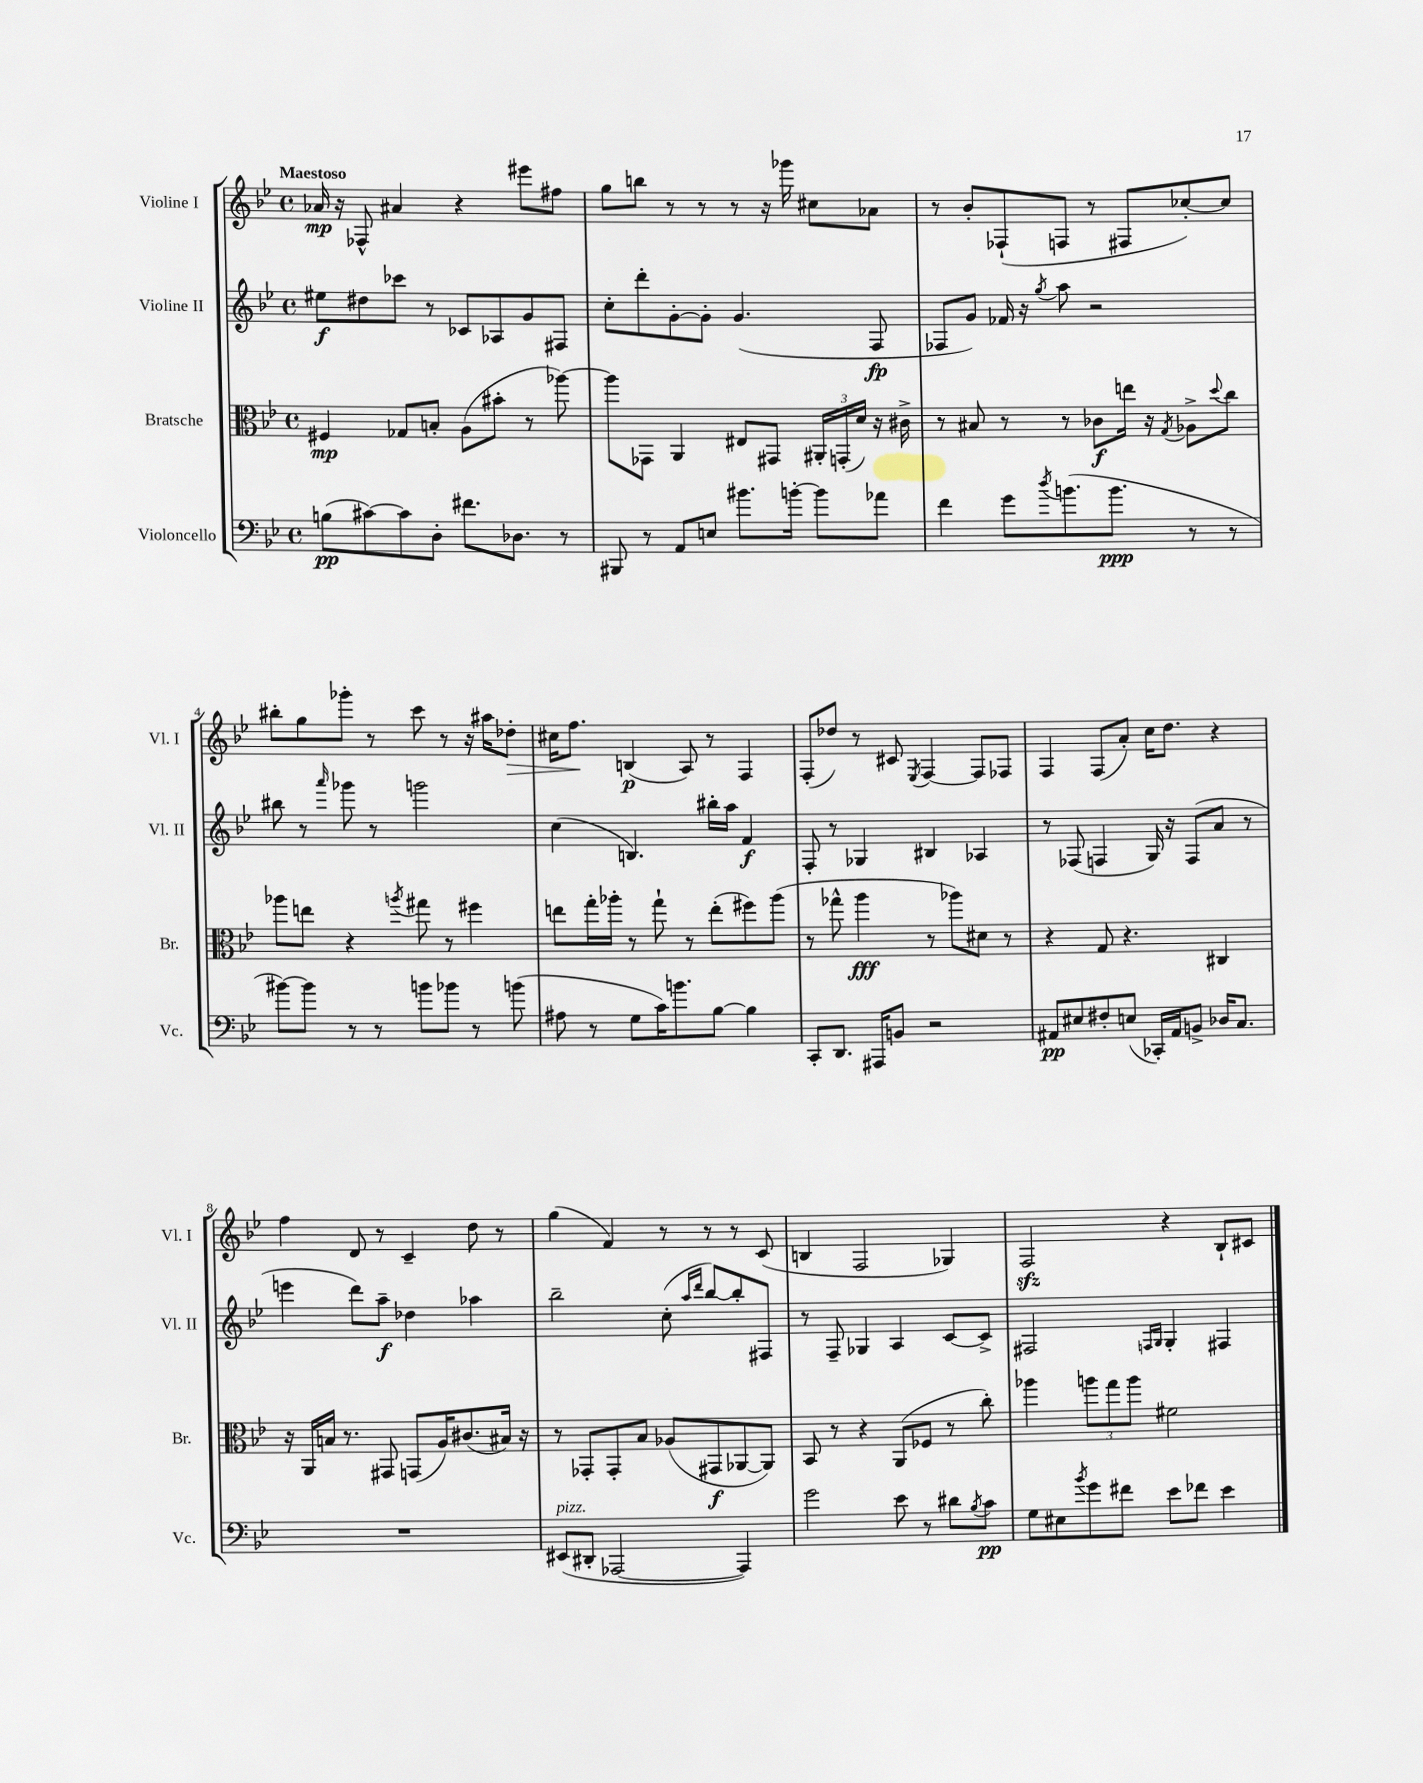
<<
\new StaffGroup <<
\new Staff = "s0" \with { instrumentName = "Violine I" shortInstrumentName = "Vl. I" } {
    \clef treble \key bes \major \defaultTimeSignature \time 4/4 \tempo "Maestoso"
    aes'16\mp r16 fes8-^ ais'4 r4 eis'''8 fis''8 |
    g''8 b''8 r8 r8 r8 r16 ges'''16 cis''8 aes'8 |
    r8 bes'8-. fes8-!( f8 r8 fis8 ces''8~-.) ces''8 |
    bis''8-. g''8 ges'''8-. r8 c'''8 r8 r16 ais''16 des''8-.\> |
    cis''16 f''8.\! b4\p( a8) r8 f4 |
    f8-.( des''8) r8 cis'8 \acciaccatura { ees8 } f4~ f8 fes8 |
    f4 f8( a'8-.) c''16 d''8. r4 |
    f''4 d'8 r8 c'4-- d''8 r8 |
    g''4( f'4) r8 r8 r8 c'8( |
    b4 f2 ges4) |
    f2\sfz r4 bes8-! cis'8 \bar "|." |
}
\new Staff = "s1" \with { instrumentName = "Violine II" shortInstrumentName = "Vl. II" } {
    \clef treble \key bes \major \defaultTimeSignature \time 4/4
    eis''8\f dis''8 ces'''8 r8 ces'8 aes8 g'8 fis8 |
    c''8-. d'''8-. g'8~-. g'8-. g'4.( f8\fp |
    fes8 g'8) fes'16 r16 \acciaccatura { g''8 } a''8 r2 |
    bis''8 r8 \grace { a'''16 } ges'''8 r8 g'''2 |
    c''4( b4.) bis''16-. a''16 f'4\f |
    f8-. r8 ges4 bis4 aes4 |
    r8 fes8( f4 g16) r16 f8( a'8 r8 |
    e'''4 d'''8) a''8--\f des''4 aes''4 |
    bes''2-- c''8-.( \grace { a''16 d'''16 } bes''8~) bes''8-. fis8 |
    r8 f8-- ges4 a4 c'8~ c'8-> |
    fis2 \grace { f16 g16 } g4-. fis4 \bar "|." |
}
\new Staff = "s2" \with { instrumentName = "Bratsche" shortInstrumentName = "Br." } {
    \clef alto \key bes \major \defaultTimeSignature \time 4/4
    fis4\mp ges8 b8-. a8( bis'8-. r8 aes''8~) |
    aes''8 ges,8 a,4 eis8 gis,8 \tuplet 3/2 { ais,16-. g,16-.( d'16) } r16 cis'16-> |
    r8 bis8 r8 r8 ces'8\f e''16 r16 \acciaccatura { g8 } aes8-> \appoggiatura { d''8 } c''8 |
    aes''8 e''8 r4 \acciaccatura { a''8 } gis''8 r8 fis''4 |
    e''8 g''16-. aes''16-. r8 g''8-! r8 e''8-.( fis''8) aes''8( |
    r8 ges''8-^ a''4\fff r8 aes''8) dis'8 r8 |
    r4 g8 r4. cis4 |
    r16 a,16 b16 r8. gis,8 g,8( a16) cis'8.( bis16) r16 |
    r8 ges,8-. ges,8-. bes8 aes8( gis,8\f aes,8~ aes,8) |
    bes,8 r8 r4 a,8( fes8 r8 c''8-.) |
    aes''4 \tuplet 3/2 { a''8 g''8 a''8 } fis'2 \bar "|." |
}
\new Staff = "s3" \with { instrumentName = "Violoncello" shortInstrumentName = "Vc." } {
    \clef bass \key bes \major \defaultTimeSignature \time 4/4
    b8\pp( cis'8~) cis'8 d8-. fis'8. des8. r8 |
    bis,,8 r8 a,8 e8 bis'8. b'16~-. b'8 aes'8 |
    f'4 g'8 \acciaccatura { d''8 } b'8.( b'8.\ppp r8 r8 |
    bis'8~) bis'8 r8 r8 b'8 bes'8 r8 b'8( |
    ais8 r8 g8 c'16) b'8. bes8~ bes4 |
    c,8-. d,8. ais,,16 b,8 r2 |
    ais,8\pp eis8 fis8-. e8( ces,16-.) ais,16 b,8-> des16 c8. |
    R1 |
    eis,8^\markup { \italic "pizz." }( dis,8-. aes,,2~ aes,,4) |
    g'2 ees'8 r8 dis'8 \acciaccatura { bes8 } c'8\pp |
    g8 eis8 \acciaccatura { bes'8 } g'8 fis'8 ees'8 fes'8 ees'4 \bar "|." |
}
>>
>>
